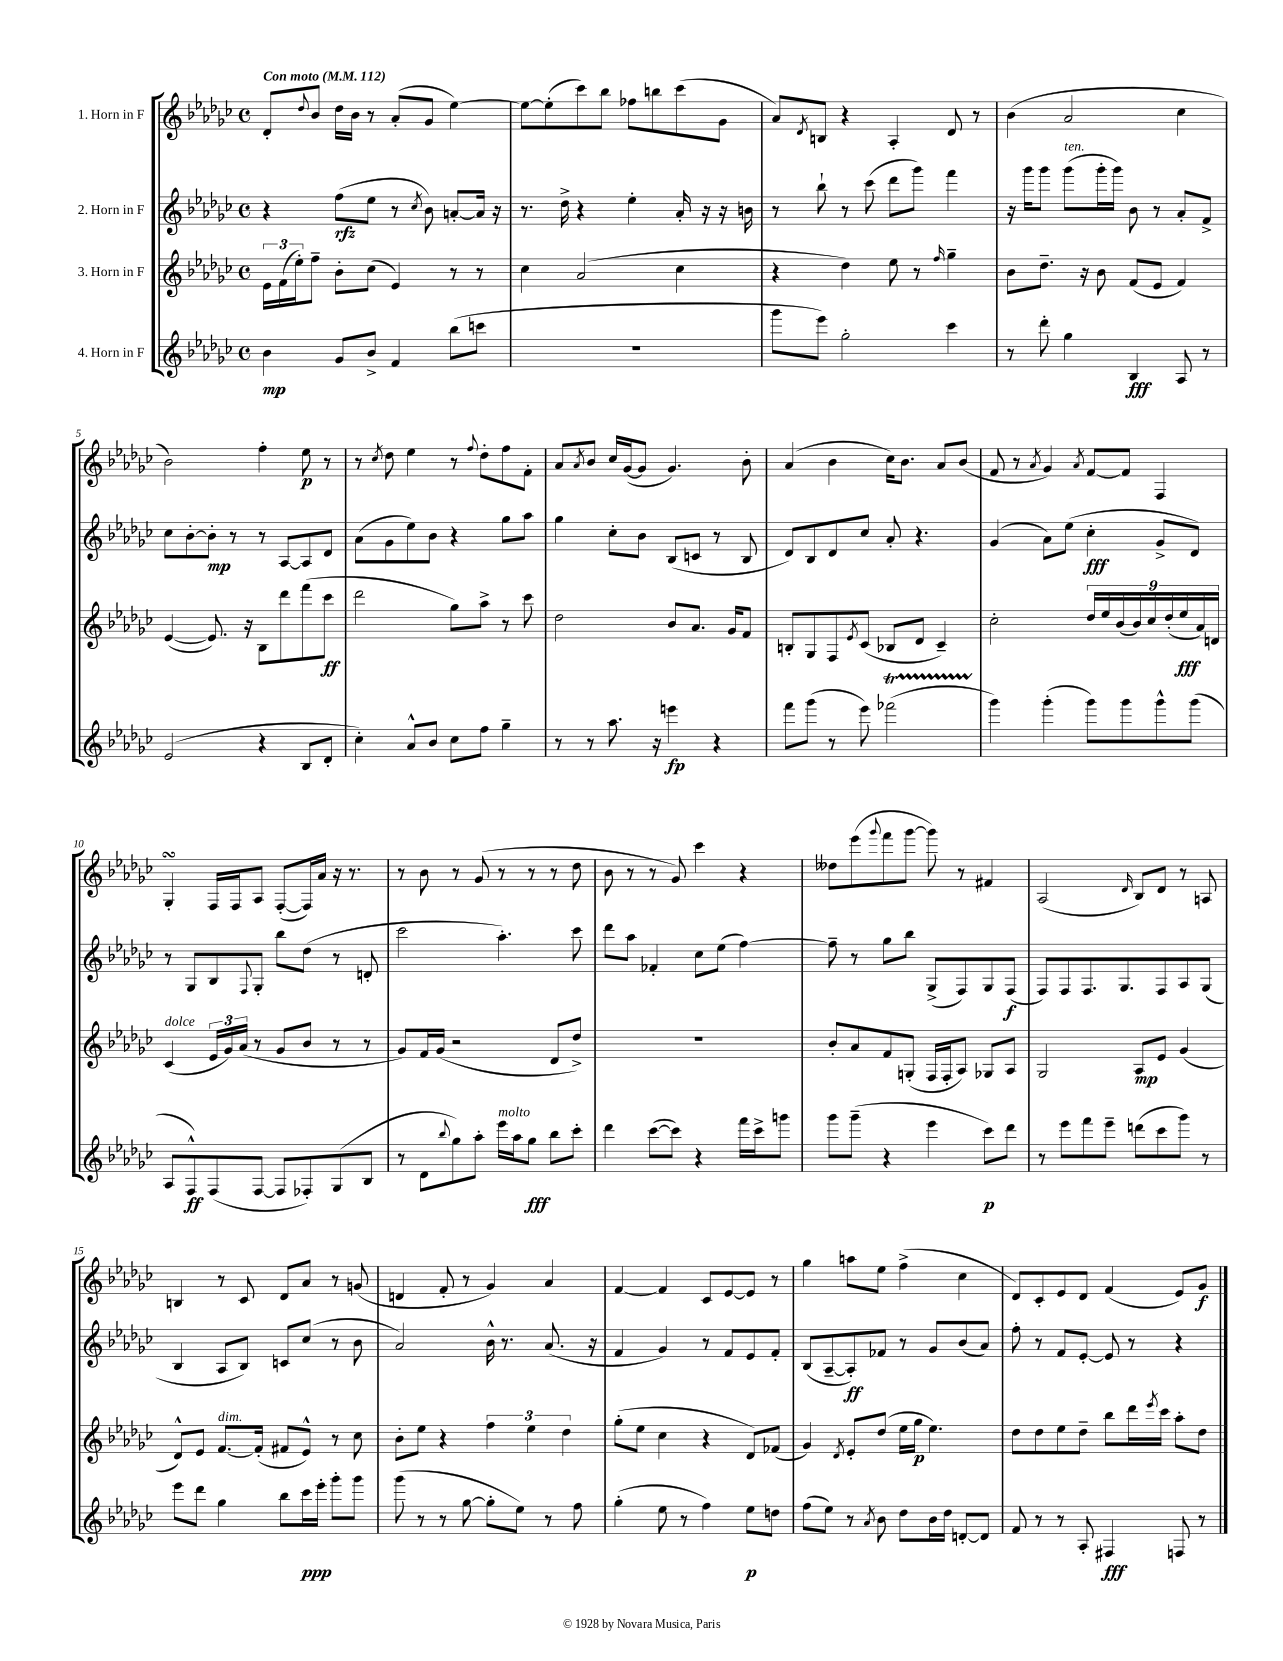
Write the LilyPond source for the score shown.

<<
\new StaffGroup <<
\new Staff = "s0" \with { instrumentName = "1. Horn in F" } {
    \clef treble \key ges \major \defaultTimeSignature \time 4/4 \tempo "Con moto" 4 = 112
    des'8-. \appoggiatura { des''8 } bes'8 des''16 bes'16 r8 aes'8-.( ges'8 ees''4~) |
    ees''8~ ees''8-.( ces'''8) bes''8 fes''8 b''8 ces'''8( ges'8 |
    aes'8) \acciaccatura { des'8 } b8 r4 aes4-. des'8 r8 |
    bes'4( aes'2 ces''4 |
    bes'2) f''4-. ees''8\p r8 |
    r8 \acciaccatura { ces''8 } des''8 ees''4 r8 \appoggiatura { f''8 } des''8-. f''8 f'8-. |
    aes'8 \acciaccatura { aes'8 } bes'8 ces''16 ges'16~( ges'8 ges'4.) bes'8-. |
    aes'4( bes'4 ces''16) bes'8. aes'8 bes'8( |
    f'8 r8 \acciaccatura { aes'8 } ges'4) \acciaccatura { aes'8 } f'8~ f'8 f4 |
    ges4-.\turn f16 f16 aes8 f8~-.( f16) aes'16 r16 r8. |
    r8 bes'8 r8 ges'8( r8 r8 r8 des''8 |
    bes'8 r8 r8 ges'8) ces'''4 r4 |
    deses''8 ees'''8( \appoggiatura { ges'''8 } f'''8 ges'''8~ ges'''8) r8 fis'4 |
    aes2( \grace { des'16 } bes8) des'8 r8 a8 |
    b4 r8 ces'8 des'8 aes'8 r8 g'8( |
    d'4 f'8-. r8 ges'4) aes'4 |
    f'4~ f'4 ces'8 ees'8~ ees'8 r8 |
    ges''4 a''8 ees''8 f''4->( ces''4 |
    des'8) ces'8-. ees'8 des'8 f'4( ees'8) ges'8\f \bar "|." |
}
\new Staff = "s1" \with { instrumentName = "2. Horn in F" } {
    \clef treble \key ges \major \defaultTimeSignature \time 4/4
    r4 f''8\rfz( ees''8 r8 \acciaccatura { ces''8 } bes'8) a'8~-. a'16 r16 |
    r8. des''16-> r4 ees''4-. aes'16-. r16 r16 b'16 |
    r8 bes''8-! r8 ces'''8( des'''8 ges'''8) f'''4 |
    r16 ges'''16 ges'''8 ges'''8^\markup { \italic "ten." }( ges'''16-. ges'''16) bes'8 r8 aes'8-. f'8-> |
    ces''8 bes'8~-. bes'8-.\mp r8 r8 aes8~ aes8 des'8 |
    aes'8( ges'8 ees''8) bes'8 r4 ges''8 aes''8 |
    ges''4 ces''8-. bes'8 bes8( c'8 r8 bes8 |
    des'8) bes8 des'8 ces''8 aes'8-. r4. |
    ges'4( aes'8) ees''8( ces''4-.\fff ges'8-> des'8) |
    r8 ges8 bes8 \appoggiatura { f8 } ges8-. bes''8 des''8( r8 d'8-. |
    ces'''2 aes''4.-.) ces'''8 |
    des'''8 aes''8 fes'4-. ces''8 ees''8( f''4~) |
    f''8-- r8 ges''8 bes''8 ges8->( f8) ges8 f8\f( |
    f8) f8 f8. ges8. f8 aes8 ges8( |
    bes4 aes8 bes8) c'8 ces''8( r8 bes'8 |
    aes'2) bes'16-^ r8. aes'8.( r16 |
    f'4 ges'4) r8 f'8 ees'8 f'8-. |
    bes8( aes8~-- aes8-.\ff) fes'8 r8 ges'8 bes'8( aes'8) |
    f''8-. r8 f'8 ees'8~-. ees'8 r8 r4 \bar "|." |
}
\new Staff = "s2" \with { instrumentName = "3. Horn in F" } {
    \clef treble \key ges \major \defaultTimeSignature \time 4/4
    \tuplet 3/2 { ees'16 f'16( ees''16-.) } f''8-- bes'8-. ces''8( ees'4) r8 r8 |
    ces''4 aes'2( ces''4 |
    r4 des''4) ees''8 r8 \grace { f''16 } ges''4-- |
    bes'8 des''8.-- r16 bes'8 f'8( ees'8 f'4) |
    ees'4~( ees'8.) r16 bes8 des'''8 f'''8( ces'''8\ff |
    des'''2 ges''8) aes''8-> r8 ces'''8 |
    des''2 bes'8 aes'8. ges'16 f'8 |
    b8-. ges8 f8 \acciaccatura { ees'8 } ces'8( bes8 des'8 ces'4--) |
    ces''2-. \tuplet 9/8 { des''16 ees''16 bes'16( bes'16) ces''16 des''16-.( ees''16\fff aes'16) d'16 } |
    ces'4^\markup { \italic "dolce" }( \tuplet 3/2 { ees'16 ges'16) aes'16( } r8 ges'8 bes'8 r8 r8 |
    ges'8) f'16 ges'16( r2 des'8 des''8->) |
    R1 |
    bes'8-. aes'8 f'8 g8-.( f16 f16-. aes8) ges8 aes8 |
    ges2 aes8\mp ees'8 ges'4( |
    des'8-^) ees'8 f'8.~^\markup { \italic "dim." } f'16-.( fis'8 ees'8-^) r8 ces''8 |
    bes'8-. ees''8 r4 \tuplet 3/2 { f''4 ees''4 des''4 } |
    ges''8-.( ees''8 ces''4 r4 des'8) fes'8( |
    ges'4) \acciaccatura { des'8 } ees'8-. des''8( ees''16 ges''16\p ees''4.) |
    des''8 des''8 ees''8 des''8-- bes''8 des'''16 \acciaccatura { ees'''8 } ces'''16 aes''8-. des''8 \bar "|." |
}
\new Staff = "s3" \with { instrumentName = "4. Horn in F" } {
    \clef treble \key ges \major \defaultTimeSignature \time 4/4
    bes'4\mp ges'8 bes'8-> f'4 bes''8( c'''8 |
    R1 |
    ges'''8 ees'''8) ges''2-. ces'''4 |
    r8 des'''8-. ges''4 bes4\fff aes8 r8 |
    ees'2( r4 bes8 des'8-. |
    ces''4-.) aes'8-^ bes'8 ces''8 f''8 ges''4-- |
    r8 r8 aes''8. r16 e'''4\fp r4 |
    f'''8 ges'''8( r8 ees'''8) fes'''2\startTrillSpan( |
    ges'''4\stopTrillSpan) ges'''4-.( ges'''8) ges'''8 ges'''8-^ ges'''8( |
    aes8 f8-^\ff) f8( f8~ f8 fes8-.) ges8( bes8 |
    r8 des'8 \appoggiatura { bes''8 } ges''8) aes''8-. ees'''16^\markup { \italic "molto" } aes''16 ges''8\fff bes''8 ces'''8-. |
    des'''4 ces'''8~( ces'''8) r4 f'''16 ces'''16-> g'''8 |
    ges'''8 ges'''8--( r4 ees'''4 ces'''8\p) des'''8 |
    r8 ees'''8 f'''8 ees'''8-- d'''8( ces'''8 ges'''8) r8 |
    ees'''8 des'''8 ges''4 bes''8 ces'''16\ppp ees'''16-. ges'''8-. ges'''8 |
    ges'''8( r8 r8 ges''8~ ges''8-. ees''8) r8 f''8 |
    ges''4-.( ees''8 r8 f''4) ees''8\p d''8 |
    f''8( ees''8) r8 \acciaccatura { aes'8 } bes'8 des''8 bes'16 des''16 d'8~-. d'8 |
    f'8 r8 r8 aes8-. fis4\fff f8 r8 \bar "|." |
}
>>
>>
